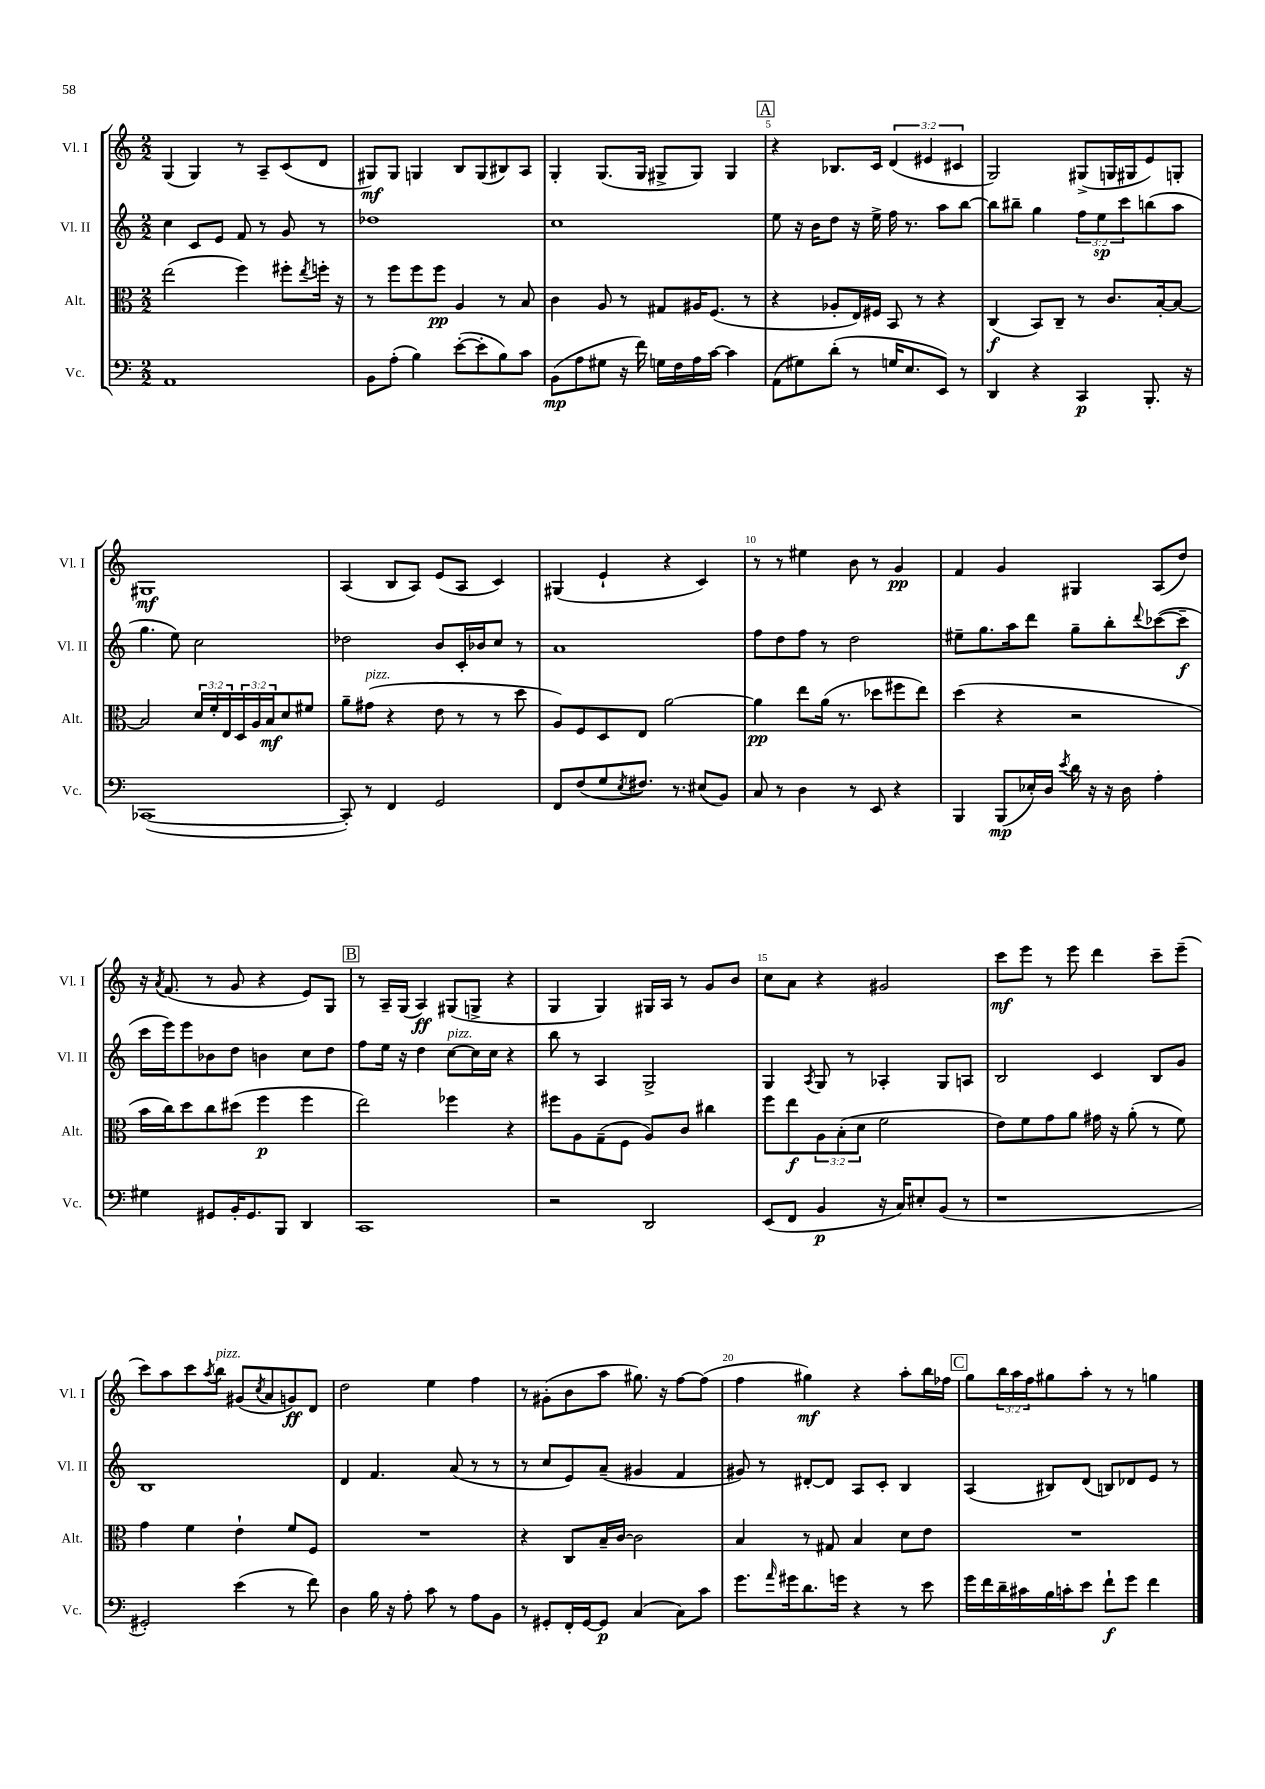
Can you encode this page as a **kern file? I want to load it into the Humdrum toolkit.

**kern	**kern	**kern	**kern
*staff4	*staff3	*staff2	*staff1
*clefF4	*clefC3	*clefG2	*clefG2
*k[]	*k[]	*k[]	*k[]
*M2/2	*M2/2	*M2/2	*M2/2
1AA	(2ee	4cc	(4G
.	.	8c	4G)
.	.	8e	.
.	4ff)	8f	8r
.	.	8r	8A~
.	8ff#'	8g	(8c
.	8qee	.	.
.	16ff'	8r	8d
.	16r	.	.
=	=	=	=
8BB	8r	1dd-	8G#)
(8A'	8ff	.	8G#
4B)	8ff	.	4G
.	8ff	.	.
([8e'	4A	.	8B
8e']	.	.	(8G
8B)	8r	.	8B#)
8c	8B	.	8A
=	=	=	=
(8BB	4c	1cc	4G'
8A	.	.	.
8G#	8A	.	(8.G
16r	8r	.	.
16f)	.	.	16G
16G	8G#	.	8G#^
16F	.	.	.
16A	16A#	.	8G#)
[16c	(8.F	.	.
4c]	.	.	4G#
.	8r	.	.
=	=	=	=
(8AA	4r	8ee	4r
8G#)	.	16r	.
.	.	16b	.
(8d'	8A-'	8dd	8.B-
8r	16E)	16r	.
.	16F#	16ee^	16c
16G	8BB	16ff	(6d
8.E	.	8.r	.
.	8r	.	.
.	.	.	6e#
8EE)	4r	8aa	.
.	.	.	6c#
8r	.	[8bb	.
=	=	=	=
4DD	(4C	8bb]	2G)
.	.	8bb#~	.
4r	8BB)	4gg	.
.	8C~	.	.
4CC	8r	12ff	(8G#^
.	.	12ee	.
.	8.c	.	16G
.	.	12ccc	.
.	.	.	16G#
8.BBB'	.	(8bb	8e)
.	[16B'	.	.
.	8B_	8aa	8G'
16r	.	.	.
=	=	=	=
([1CC-	2B]	4.gg	1G#
.	.	8ee)	.
.	24d	2cc	.
.	24f'	.	.
.	24E	.	.
.	24D	.	.
.	24A	.	.
.	24B	.	.
.	8d	.	.
.	8f#	.	.
=	=	=	=
8CC-'])	8a~	2dd-	(4A
8r	(8g#	.	.
4FF	4r	.	8B
.	.	.	8A)
2GG	8e	8b	(8e
.	8r	16c'	8A
.	.	16b-	.
.	8r	8cc	4c)
.	8dd	8r	.
=	=	=	=
8FF	8A)	1a	(4G#
(8F	8F	.	.
8G	8D	.	4e`
8qE	.	.	.
8.F#)	8E	.	.
.	[2a	.	4r
8.r	.	.	.
(8E#	.	.	4c)
8BB)	.	.	.
=	=	=	=
8C	4a]	8ff	8r
8r	.	8dd	8r
4D	8ee	8ff	4ee#
.	(16a	8r	.
.	8.r	.	.
8r	.	2dd	8b
8EE	8dd-	.	8r
4r	8ff#	.	4g
.	8ee)	.	.
=	=	=	=
4BBB	(4dd	8ee#~	4f
.	.	8.gg	.
(8BBB	4r	.	4g
.	.	16aa	.
16E-')	.	8ddd	.
16D	.	.	.
8qe	.	.	.
16d	2r	8gg~	4G#
16r	.	.	.
16r	.	8bb'	.
16D	.	.	.
.	.	8qqddd	.
4A'	.	([8ccc-	(8A
.	.	8ccc-~]	8dd)
=	=	=	=
4G#	16b	16ccc	16r
.	.	.	8qa
.	16cc)	16eee)	(8.f
.	8dd	8eee	.
8GG#	8cc	8b-	8r
16BB'	(8dd#	8dd	8g
8.GG#	.	.	.
.	4ff	4b	4r
8BBB	.	.	.
4DD	4ff	8cc	8e)
.	.	8dd	8G
=	=	=	=
1CC	2ee)	8ff	8r
.	.	16ee	16A~
.	.	16r	(16G
.	.	4dd	4A)
.	4ff-	[8cc	(8G#
.	.	16cc]	8G^
.	.	16cc	.
.	4r	4r	4r
=	=	=	=
2r	8ff#	8bb	4G
.	8A	8r	.
.	(8G~	4A	4G)
.	8F	.	.
2DD	8A)	2G^	16G#
.	.	.	16A
.	8c	.	8r
.	4cc#	.	8g
.	.	.	8b
=	=	=	=
(8EE	8ff	4G	8cc
8FF	8ee	.	8a
.	.	8qA	.
4BB	12A	8G	4r
.	(12B'	.	.
.	.	8r	.
.	12d	.	.
16r	2f	4A-'	2g#
16C)	.	.	.
8E#'	.	.	.
(8BB	.	8G	.
8r	.	8A	.
=	=	=	=
1r	8e)	2B	8ccc
.	8f	.	8eee
.	8g	.	8r
.	8a	.	8eee
.	16g#	4c	4ddd
.	16r	.	.
.	(8a'	.	.
.	8r	8B	8ccc~
.	8f)	8g	(8eee~
=	=	=	=
2GG#')	4g	1B	8ccc)
.	.	.	8aa
.	4f	.	8ccc
.	.	.	8qaa
.	.	.	8bb
(4e	4e`	.	(8g#
.	.	.	8qcc
.	.	.	8a
8r	8f	.	8g)
8f)	8F	.	8d
=	=	=	=
4D	1r	4d	2dd
16B	.	4.f	.
16r	.	.	.
8A'	.	.	.
8c	.	.	4ee
8r	.	(8a	.
8A	.	8r	4ff
8BB	.	8r	.
=	=	=	=
8r	4r	8r	8r
8GG#'	.	8cc	(8g#'
16FF'	8C	8e)	8b
[16GG#	.	.	.
8GG#]	16B~	(8a~	8aa
.	[16c	.	.
(4C	2c]	4g#	8.gg#)
.	.	.	16r
8C)	.	4f	[8ff
8c	.	.	(8ff]
=	=	=	=
8.g	4B	8g#)	4ff
.	.	8r	.
16qqa	.	.	.
16g#	.	.	.
8.d	8r	[8d#'	4gg#)
.	8G#	8d#]	.
16g	.	.	.
4r	4B	8A	4r
.	.	8c'	.
8r	8d	4B	8aa'
8e	8e	.	16bb
.	.	.	16ff-
=	=	=	=
16g	1r	(4A	8gg
16f	.	.	.
16d~	.	.	24bb
.	.	.	24aa
16c#	.	.	.
.	.	.	24ff
16B	.	8B#)	8gg#
16c'	.	.	.
8e	.	(8d	8aa'
8f`	.	8B)	8r
8g	.	8d-	8r
4f	.	8e	4gg
.	.	8r	.
==	==	==	==
*-	*-	*-	*-
